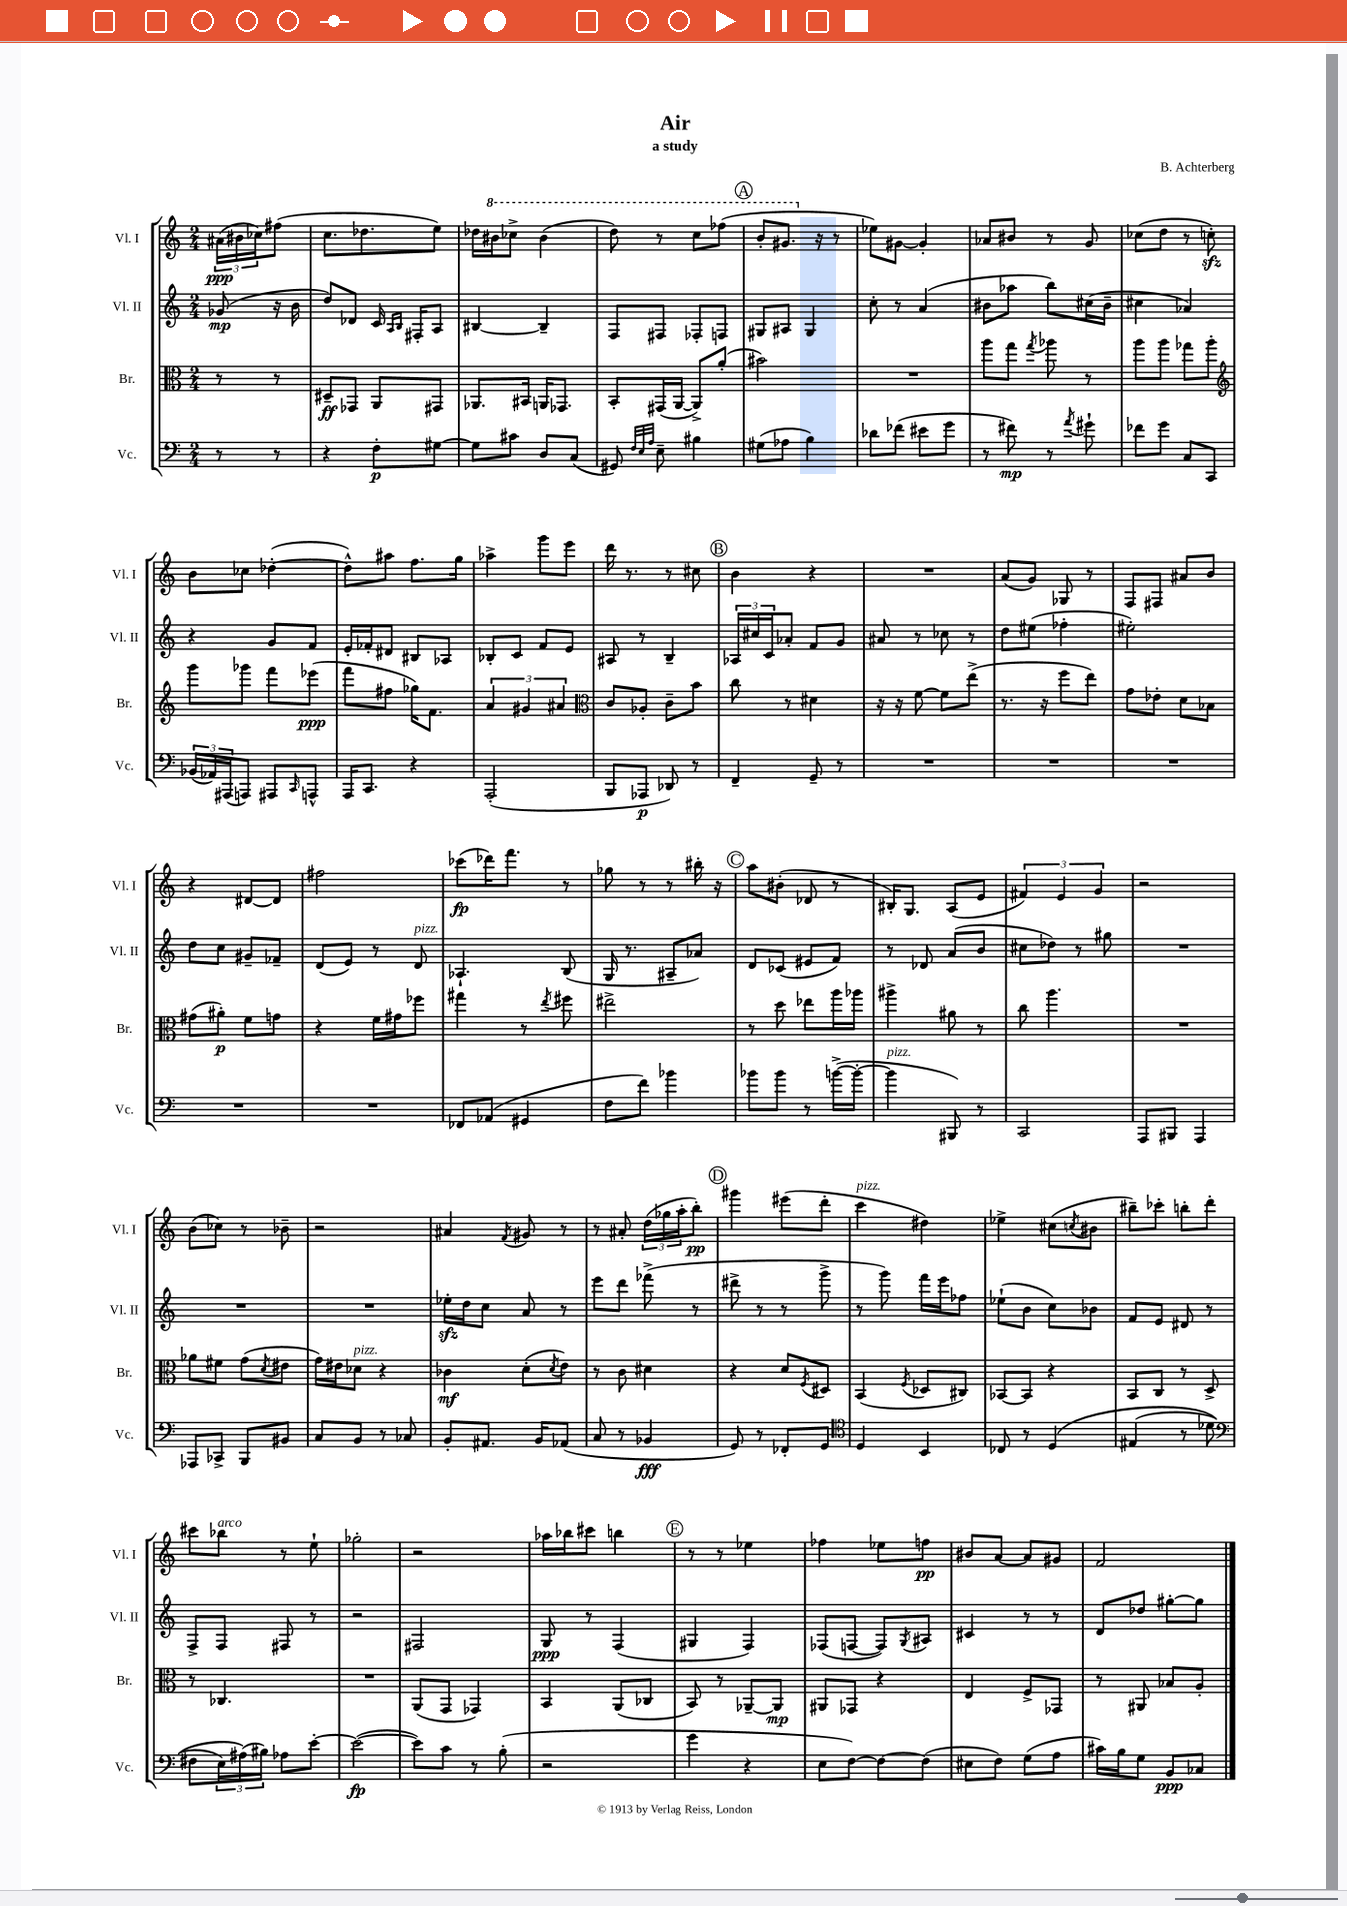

**kern	**dynam	**kern	**dynam	**kern	**dynam	**kern	**dynam
*part4	*part4	*part3	*part3	*part2	*part2	*part1	*part1
*staff4	*staff4	*staff3	*staff3	*staff2	*staff2	*staff1	*staff1
*I"Vc.	*	*I"Br.	*	*I"Vl. II	*	*I"Vl. I	*
*I'Vc.	*	*I'Br.	*	*I'Vl. II	*	*I'Vl. I	*
*clefF4	*	*clefC3	*	*clefG2	*	*clefG2	*
*k[]	*	*k[]	*	*k[]	*	*k[]	*
*M2/4	*	*M2/4	*	*M2/4	*	*M2/4	*
=	=	=	=	=	=	=	=
8r	.	8r	.	(8g-X/	mp	(24a#X\LL	ppp
.	.	.	.	.	.	24b#X\	.
.	.	.	.	.	.	24cc-X\J)	.
8r	.	8r	.	16r	.	(8ff#X\J	.
.	.	.	.	16b\	.	.	.
=1	=1	=1	=1	=1	=1	=1	=1
4r	.	8D#X~/L	ff	8dd/L)	.	8.cc\L	.
.	.	8GG-X/J	.	8d-X/J	.	.	.
.	.	.	.	.	.	8.dd-X\	.
8F'\L	p	8AA/L	.	16c/	.	.	.
.	.	.	.	16qqA/LL	.	.	.
.	.	.	.	16qqB/JJ	.	.	.
.	.	.	.	16F#X'/KL	.	.	.
[8G#X\J	.	8GG#X/J	.	8A/J	.	8ee\J)	.
=2	=2	=2	=2	=2	=2	=2	=2
8G#\L]	.	8.AA-X/L	.	[4B#X/	.	16dd-X\LL	.
*	*	*	*	*	*	*8va	*
.	.	.	.	.	.	16bb#X\J	.
8c#X\J	.	.	.	.	.	8ccc-X^\J	.
.	.	16BB#X/Jk	.	.	.	.	.
8D/L	.	16AAn/KL	.	4B#~/]	.	(4bb#\	.
.	.	8.GG-X/J	.	.	.	.	.
(8C/J	.	.	.	.	.	.	.
=3	=3	=3	=3	=3	=3	=3	=3
8GG#X/)	.	8BB'/L	.	8F/L	.	8ddd\)	.
32qqF/LLL	.	.	.	.	.	.	.
32qqE/	.	.	.	.	.	.	.
32qqA/JJJ	.	.	.	.	.	.	.
8E~\	.	(16GG#X/L	.	8F#X/J	.	8r	.
.	.	[16AA/JJ	.	.	.	.	.
4B#X\	.	8AA^/L])	.	8F-X'/L	.	8ccc\L	.
.	.	(8a'/J	.	8Fn/J	.	(8fff-X\J	.
!!LO:REH:place=s1:t=A
=4	=4	=4	=4	=4	=4	=4	=4
(8G#X\L	.	2b#X\)	.	8G#X/L	.	8bb'/L	.
8A-X\J	.	.	.	8A#X/J	.	8.gg#X/J	.
4B\)	.	.	.	4G#/	.	.	.
*	*	*	*	*	*	*X8va	*
.	.	.	.	.	.	16r	.
.	.	.	.	.	.	8r	.
=5	=5	=5	=5	=5	=5	=5	=5
8d-X\L	.	2r	.	8cc'\	.	8ee-X\L)	.
(8f-X\J	.	.	.	8r	.	[8g#X\J	.
8e#X\L	.	.	.	(4a/	.	4g#'/]	.
8g\J	.	.	.	.	.	.	.
=6	=6	=6	=6	=6	=6	=6	=6
8r	.	8aa\L	.	8b#X\L	.	8a-X/L	.
8f#X\)	mp	8gg\J	.	8aa-X\J	.	8b#X/J	.
.	.	8qgg/	.	.	.	.	.
8r	.	8aa-X\	.	8bb\L)	.	8r	.
8qa/	.	.	.	.	.	.	.
8g#X`\	.	8r	.	(16cc#X\L	.	8g/	.
.	.	.	.	16b#~\JJ	.	.	.
=7	=7	=7	=7	=7	=7	=7	=7
8f-X\L	.	8aa\L	.	4cc#X\	.	(8cc-X\L	.
8g\J	.	8aa\J	.	.	.	8dd\J	.
8C/L	.	8gg-X\L	.	4a-X/)	.	8r	.
8CC/J	.	8aa'\J	.	.	.	8ccnzz'\)	.
!!LO:LB:g=z
=8	=8	=8	=8	=8	=8	=8	=8
*	*	*clefG2	*	*	*	*	*
(24BB-X/LL	.	8ggg\L	.	4r	.	8b\L	.
24AA-X/)	.	.	.	.	.	.	.
(24AAA#X/J	.	.	.	.	.	.	.
8AAAn/J)	.	8ggg-X\J	.	.	.	8cc-X\J	.
8AAA#X/L	.	8fff\L	.	8g/L	.	([4dd-X'\	.
16qqCC/	.	.	.	.	.	.	.
8AAAn^^/J	.	(8eee-X\J	ppp	8f/J	.	.	.
=9	=9	=9	=9	=9	=9	=9	=9
16AAA/KL	.	8fff\L	.	16e'/LL	.	8dd-^^\L])	.
8.CC/J	.	.	.	16f-X'/J	.	.	.
.	.	8ff#X\J	.	8d#X/J	.	8aa#X\J	.
4r	.	16gg-X\KL)	.	8B#X/L	.	8.ff\L	.
.	.	8.f\J	.	.	.	.	.
.	.	.	.	8A-X/J	.	.	.
.	.	.	.	.	.	16gg\Jk	.
=10	=10	=10	=10	=10	=10	=10	=10
(2AAA'/	.	6a/	.	8B-X'/L	.	4aa-X^\	.
.	.	.	.	8c/J	.	.	.
.	.	6g#X/	.	.	.	.	.
.	.	.	.	8f/L	.	8ggg\L	.
.	.	6a#X/	.	.	.	.	.
.	.	.	.	8e/J	.	8eee\J	.
=11	=11	=11	=11	=11	=11	=11	=11
*	*	*clefC3	*	*	*	*	*
8BBB/L	.	8c/L	.	8A#X/	.	16ddd\	.
.	.	.	.	.	.	8.r	.
8AAA-X/J	p	8A-X'/J	.	8r	.	.	.
8DD-X/)	.	8c~\L	.	4B~/	.	8r	.
8r	.	8b\J	.	.	.	8cc#X\	.
!!LO:REH:place=s1:t=B
=12	=12	=12	=12	=12	=12	=12	=12
4FF~/	.	8cc\	.	24A-X/LL	.	4b\	.
.	.	.	.	24cc#X/	.	.	.
.	.	.	.	24c/J	.	.	.
.	.	8r	.	8a-X'/J	.	.	.
8GG~/	.	4d#X\	.	8f/L	.	4r	.
8r	.	.	.	8g/J	.	.	.
=13	=13	=13	=13	=13	=13	=13	=13
2r	.	16r	.	8a#X/	.	2r	.
.	.	16r	.	.	.	.	.
.	.	[8f\	.	8r	.	.	.
.	.	8f\L]	.	8cc-X\	.	.	.
.	.	(8ee^\J	.	8r	.	.	.
=14	=14	=14	=14	=14	=14	=14	=14
2r	.	8.r	.	8dd\L	.	(8a/L	.
.	.	.	.	(8ee#X\J	.	8g/J)	.
.	.	16r	.	.	.	.	.
.	.	8ff\L	.	4ff-X'\	.	8G-X/	.
.	.	8ee\J)	.	.	.	8r	.
=15	=15	=15	=15	=15	=15	=15	=15
2r	.	8g\L	.	2ee#X'\)	.	8F/L	.
.	.	8e-X'\J	.	.	.	8F#X/J	.
.	.	8d\L	.	.	.	8a#X/L	.
.	.	8B-X\J	.	.	.	8b/J	.
!!LO:LB:g=z
=16	=16	=16	=16	=16	=16	=16	=16
2r	.	(8g#X\L	.	8dd\L	.	4r	.
.	.	8a#X'\J)	p	8cc\J	.	.	.
.	.	8f\L	.	8g#X~/L	.	[8d#X/L	.
.	.	8gn\J	.	8f-X~/J	.	8d#/J]	.
=17	=17	=17	=17	=17	=17	=17	=17
2r	.	4r	.	(8d/L	.	2ff#X\	.
.	.	.	.	8e/J)	.	.	.
.	.	16f\LL	.	8r	.	.	.
.	.	16g#X\J	.	.	.	.	.
!	!	!	!	!LO:TX:a:i:t=pizz.	!	!	!
.	.	8ff-X\J	.	8d/	.	.	.
=18	=18	=18	=18	=18	=18	=18	=18
8FF-X/L	.	4gg#X\	.	4.A-X`/	.	(8ccc-X\L	fp
(8AA-X/J	.	.	.	.	.	16ddd-X\K)	.
.	.	.	.	.	.	8.fff\J	.
4GG#X/	.	8r	.	.	.	.	.
.	.	8qee/	.	.	.	.	.
.	.	8ff#X\	.	(8B/	.	8r	.
=19	=19	=19	=19	=19	=19	=19	=19
8F\L	.	2ee#X^\	.	16G/	.	8gg-X\	.
.	.	.	.	8.r	.	.	.
8f\J)	.	.	.	.	.	8r	.
4b-X\	.	.	.	8A#X~/L	.	8r	.
.	.	.	.	8a-X/J)	.	16bb#X'\	.
.	.	.	.	.	.	16r	.
!!LO:REH:place=s1:t=C
=20	=20	=20	=20	=20	=20	=20	=20
8b-X\L	.	8r	.	8d/L	.	8aa\L	.
8b-\J	.	8dd\	.	(8c-X/J	.	(8b#X'\J	.
8r	.	8ee-X\L	.	8e#X/L	.	8d-X/	.
([16bn^\LL	.	16aa\L	.	8f/J)	.	8r	.
16b'\JJ_	.	16aa-X\JJ	.	.	.	.	.
=21	=21	=21	=21	=21	=21	=21	=21
!LO:TX:a:i:t=pizz.	!	!	!	!	!	!	!
4b\]	.	4aa#X^\	.	8r	.	16B#X'/KL)	.
.	.	.	.	.	.	8.G/J	.
.	.	.	.	8d-X/	.	.	.
8BBB#X/)	.	8a#X\	.	(8a/L	.	(8A/L	.
8r	.	8r	.	8b/J	.	8e/J	.
=22	=22	=22	=22	=22	=22	=22	=22
2CC/	.	8cc\	.	8cc#X\L	.	6f#X/)	.
.	.	4.aa\	.	8dd-X\J)	.	.	.
.	.	.	.	.	.	6e/	.
.	.	.	.	8r	.	.	.
.	.	.	.	.	.	6g/	.
.	.	.	.	8gg#X\	.	.	.
=23	=23	=23	=23	=23	=23	=23	=23
8AAA/L	.	2r	.	2r	.	2r	.
8BBB#X/J	.	.	.	.	.	.	.
4AAA/	.	.	.	.	.	.	.
!!LO:LB:g=z
=24	=24	=24	=24	=24	=24	=24	=24
8AAA-X/L	.	8a-X\L	.	2r	.	(8b\L	.
8CC-X^/J	.	8f#X\J	.	.	.	8cc-X\J)	.
8BBB/L	.	(8g\L	.	.	.	8r	.
.	.	8qd/	.	.	.	.	.
8BB#X/J	.	8e#X\J	.	.	.	8b-X~\	.
=25	=25	=25	=25	=25	=25	=25	=25
8C/L	.	16g\LL)	.	2r	.	2r	.
.	.	16e#X\J	.	.	.	.	.
!	!	!LO:TX:a:i:t=pizz.	!	!	!	!	!
8BB/J	.	8d-X\J	.	.	.	.	.
8r	.	4r	.	.	.	.	.
8C-X/	.	.	.	.	.	.	.
=26	=26	=26	=26	=26	=26	=26	=26
8BB'/L	.	4c-X\	mf	16ee-Xzz'\LL	.	4a#X/	.
.	.	.	.	16dd\J	.	.	.
8.AA#X/J	.	.	.	8cc\J	.	.	.
.	.	.	.	.	.	8qf/	.
.	.	(8d'\L	.	8a/	.	8g#X/	.
16BB/KL	.	.	.	.	.	.	.
.	.	8qd/	.	.	.	.	.
(8AA-X/J	.	8e\J)	.	8r	.	8r	.
=27	=27	=27	=27	=27	=27	=27	=27
8C/	.	8r	.	8eee\L	.	8r	.
8r	.	8c\	.	8ddd\J	.	8a#X'/	.
4BB-X/	fff	4d#X\	.	(8fff-X^\	.	(24dd\LL	.
.	.	.	.	.	.	24gg-X\	.
.	.	.	.	.	.	24aa'\J	.
.	.	.	.	8r	.	8bb'\J)	pp
!!LO:REH:place=s1:t=D
=28	=28	=28	=28	=28	=28	=28	=28
8GG/)	.	4r	.	8ddd#X^\	.	4ggg#X\	.
8r	.	.	.	8r	.	.	.
8FF-X'/L	.	8d/L	.	8r	.	(8eee#X\L	.
.	.	8qF/	.	.	.	.	.
8GG/J	.	8D#X/J	.	8ggg^\	.	8ddd'\J	.
=29	=29	=29	=29	=29	=29	=29	=29
*clefC4	*	*	*	*	*	*	*
!	!	!	!	!	!	!LO:TX:a:i:t=pizz.	!
4D/	.	(4BB/	.	8r	.	4ccc\	.
.	.	.	.	8ggg\)	.	.	.
.	.	8qF/	.	.	.	.	.
4BB/	.	8D-X/L	.	16fff\LL	.	4dd#X\)	.
.	.	.	.	16eee\J	.	.	.
.	.	8C#X/J)	.	8ff-X\J	.	.	.
=30	=30	=30	=30	=30	=30	=30	=30
8C-X/	.	[8BB-X/L	.	(8ee-X`\L	.	4ee-X^\	.
8r	.	8BB-/J]	.	8b\J	.	.	.
(4D/	.	4r	.	8cc\L)	.	(8cc#X\L	.
.	.	.	.	.	.	8qccn/	.
.	.	.	.	8b-X\J	.	8b#X\J	.
=31	=31	=31	=31	=31	=31	=31	=31
(4E#X/	.	8BB/L	.	8f/L	.	8bb#X~\L)	.
.	.	8C/J	.	8e/J	.	8ccc-X'\J	.
8r	.	8r	.	8d#X/	.	8bbn'\L	.
8d-X\	.	8D^/	.	8r	.	8ddd'\J	.
!!LO:LB:g=z
=32	=32	=32	=32	=32	=32	=32	=32
*clefF4	*	*	*	*	*	*	*
8F#X\L	.	8r	.	8F^/L	.	8ccc#X\L	.
!	!	!	!	!	!	!LO:TX:a:i:t=arco	!
24E\L)	.	4.C-X/	.	8F/J	.	8bb-X\J	.
(24A#X\)	.	.	.	.	.	.	.
24B#X\JJ)	.	.	.	.	.	.	.
8A-X\L	.	.	.	8F#X/	.	8r	.
[8e'\J	.	.	.	8r	.	8ee`\	.
=33	=33	=33	=33	=33	=33	=33	=33
(2e\_	fp	2r	.	2r	.	2gg-X'\	.
=34	=34	=34	=34	=34	=34	=34	=34
8e\L])	.	(8AA/L	.	2F#X/	.	2r	.
8c\J	.	8GG/J	.	.	.	.	.
8r	.	4GG-X/)	.	.	.	.	.
(8B'\	.	.	.	.	.	.	.
=35	=35	=35	=35	=35	=35	=35	=35
2r	.	4BB/	.	8G/	ppp	16aa-X\LL	.
.	.	.	.	.	.	16bb-X\J	.
.	.	.	.	8r	.	8ccc#X\J	.
.	.	(8AA/L	.	(4F/	.	4bbn\	.
.	.	8C-X/J	.	.	.	.	.
!!LO:REH:place=s1:t=E
=36	=36	=36	=36	=36	=36	=36	=36
4g\	.	8BB/)	.	4G#X/	.	8r	.
.	.	8r	.	.	.	8r	.
4r	.	[8AA-X~/L	.	4F/)	.	4ee-X\	.
.	.	8AA-/J]	mp	.	.	.	.
=37	=37	=37	=37	=37	=37	=37	=37
8E\L	.	8AA#X/L	.	(8F-X/L	.	4ff-X\	.
[8F\J)	.	8GG-X/J	.	[8Fn/J	.	.	.
8F\L_	.	4r	.	8F/L])	.	8ee-X\L	.
.	.	.	.	8qG/	.	.	.
(8F\J]	.	.	.	8A#X/J	.	8ffn\J	pp
=38	=38	=38	=38	=38	=38	=38	=38
8E#X\L	.	4E/	.	4c#X/	.	8b#X/L	.
8F\J)	.	.	.	.	.	[8a/J	.
(8G\L	.	8F^/L	.	8r	.	8a/L]	.
8A\J	.	8GG-X/J	.	8r	.	8g#X/J	.
=39	=39	=39	=39	=39	=39	=39	=39
16c#X\LL)	.	8r	.	8d/L	.	2f/	.
16B\J	.	.	.	.	.	.	.
8G\J	.	8AA#X/	.	8dd-X/J	.	.	.
8BB/L	ppp	8B-X/L	.	[8gg#X'\L	.	.	.
8C-X/J	.	8A'/J	.	8gg#\J]	.	.	.
==	==	==	==	==	==	==	==
*-	*-	*-	*-	*-	*-	*-	*-
